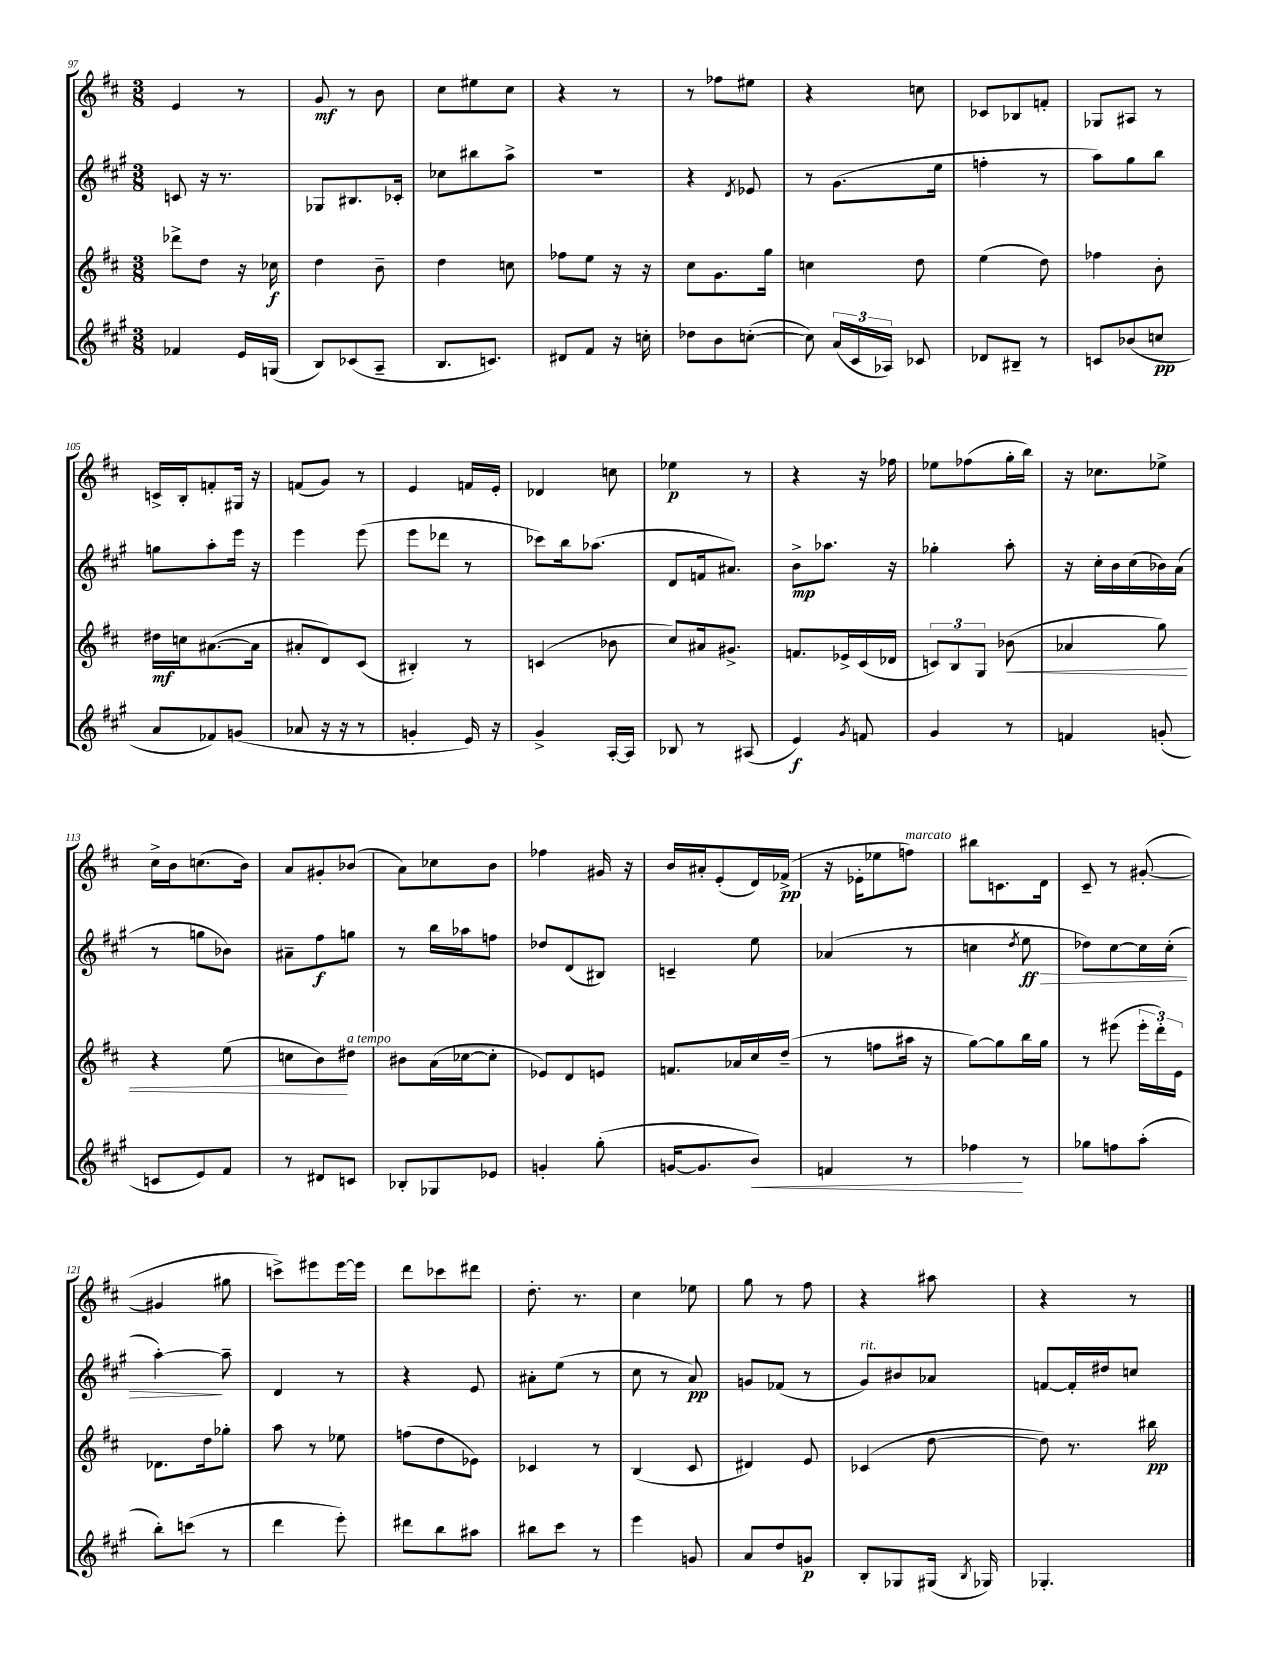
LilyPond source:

<<
\new StaffGroup <<
\new Staff = "s0" {
    \clef treble \key d \major \numericTimeSignature \time 3/8
    \autoBeamOff e'4 r8 |
    g'8\mf r8 b'8 |
    cis''8[ eis''8 cis''8] |
    r4 r8 |
    r8 fes''8[ eis''8] |
    r4 c''8 |
    ces'8[ bes8 f'8]-. |
    ges8[ ais8] r8 |
    c'16[-> b16-. f'8-. gis16] r16 |
    f'8[( g'8]) r8 |
    e'4 f'16[ e'16]-. |
    des'4 c''8 |
    ees''4\p r8 |
    r4 r16 fes''16 |
    ees''8[ fes''8( g''16-. b''16]) |
    r16 ces''8.[ ees''8]-> |
    cis''16[-> b'16 c''8.( b'16]) |
    a'8[ gis'8-. bes'8]( |
    a'8[) ces''8 b'8] |
    fes''4 gis'16 r16 |
    b'16[ ais'16-. e'8-.( d'16) fes'16]->\pp( |
    r16 ees'16[-. ees''8 f''8]^\markup { \italic "marcato" }) |
    bis''8[ c'8. d'16] |
    cis'8-- r8 gis'8~-.( |
    gis'4 gis''8 |
    c'''8[->) eis'''8 eis'''16~ eis'''16] |
    d'''8[ ces'''8 dis'''8] |
    d''8.-. r8. |
    cis''4 ees''8 |
    g''8 r8 fis''8 |
    r4 ais''8 |
    r4 r8 \bar "|." |
}
\new Staff = "s1" {
    \clef treble \key a \major \numericTimeSignature \time 3/8
    \autoBeamOff c'8 r16 r8. |
    ges8[ bis8. ces'16]-. |
    ces''8[ bis''8 a''8]-> |
    R4. |
    r4 \acciaccatura { d'8 } ees'8 |
    r8 gis'8.[( e''16] |
    f''4-. r8 |
    a''8[) gis''8 b''8] |
    g''8[ a''8-. e'''16] r16 |
    e'''4 e'''8( |
    e'''8[ des'''8] r8 |
    ces'''8[) b''16 aes''8.]( |
    d'8[ f'16 ais'8.]) |
    b'8[->\mp aes''8.] r16 |
    ges''4-. a''8-. |
    r16 cis''16[-. b'16 cis''16( bes'16) a'16]( |
    r8 g''8[ bes'8]) |
    ais'8[-- fis''8\f g''8] |
    r8 b''16[ aes''16 f''8] |
    des''8[ d'8( bis8]) |
    c'4-- e''8 |
    aes'4( r8 |
    c''4 \acciaccatura { d''8 } e''8\ff\> |
    des''8[) cis''8~ cis''16 cis''16]-.( |
    a''4~-.\!) a''8-- |
    d'4 r8 |
    r4 e'8 |
    ais'8[-. e''8]( r8 |
    cis''8 r8 a'8\pp) |
    g'8[ fes'8]( r8 |
    gis'8[^\markup { \italic "rit." }) bis'8 aes'8] |
    f'8[~ f'16-. dis''16 c''8] \bar "|." |
}
\new Staff = "s2" {
    \clef treble \key d \major \numericTimeSignature \time 3/8
    \autoBeamOff des'''8[-> d''8] r16 ces''16\f |
    d''4 b'8-- |
    d''4 c''8 |
    fes''8[ e''8] r16 r16 |
    cis''8[ g'8. g''16] |
    c''4 d''8 |
    e''4( d''8) |
    fes''4 b'8-. |
    dis''16[\mf c''16 ais'8.~( ais'16] |
    ais'8[-. d'8) cis'8]( |
    bis4-.) r8 |
    c'4( bes'8 |
    cis''8[) ais'16 gis'8.]-> |
    f'8.[ ees'16-> cis'16( des'16] |
    \tuplet 3/2 { c'8[) b8 g8] } bes'8\<( |
    aes'4 g''8) |
    r4 e''8( |
    c''8[ b'8\!) dis''8]^\markup { \italic "a tempo" } |
    bis'8[ a'16( ces''16~ ces''8]-. |
    ees'8[) d'8 e'8] |
    f'8.[ aes'16 cis''16 d''16]--( |
    r8 f''8[ ais''16] r16 |
    g''8[~) g''8 b''16 g''16] |
    r8 eis'''8( \tuplet 3/2 { eis'''16[-. d'''16-.) e'16] } |
    des'8.[ d''16 ges''8]-. |
    a''8 r8 ees''8 |
    f''8[( d''8 ees'8]) |
    ces'4 r8 |
    b4( cis'8 |
    dis'4) e'8 |
    ces'4( d''8~ |
    d''8) r8. bis''16\pp \bar "|." |
}
\new Staff = "s3" {
    \clef treble \key a \major \numericTimeSignature \time 3/8
    \autoBeamOff fes'4 e'16[ g16]( |
    b8[) ces'8( a8]-- |
    b8.[ c'8.]) |
    dis'8[ fis'8] r16 c''16-. |
    des''8[ b'8 c''8]~-.( |
    c''8) \tuplet 3/2 { a'16[( cis'16 aes16]) } ces'8 |
    des'8[ bis8]-- r8 |
    c'8[ bes'8( c''8]\pp |
    a'8[ fes'8) g'8]( |
    aes'8 r16 r16 r8 |
    g'4-. e'16) r16 |
    gis'4-> a16[~-. a16] |
    bes8 r8 ais8( |
    e'4\f) \acciaccatura { gis'8 } f'8 |
    gis'4 r8 |
    f'4 g'8-.( |
    c'8[ e'8) fis'8] |
    r8 dis'8[ c'8] |
    bes8[-. ges8 ees'8] |
    g'4-. gis''8-.( |
    g'16[~ g'8. b'8]\<) |
    f'4 r8 |
    fes''4\! r8 |
    ges''8[ f''8 a''8]-.( |
    b''8[-.) c'''8]( r8 |
    d'''4 e'''8-.) |
    dis'''8[ b''8 ais''8] |
    bis''8[ cis'''8] r8 |
    e'''4 g'8 |
    a'8[ d''8 g'8]\p |
    b8[-. ges8 gis16]( \acciaccatura { b8 } ges16) |
    ges4.-. \bar "|." |
}
>>
>>
\layout { \context { \Score currentBarNumber = #97 } }
